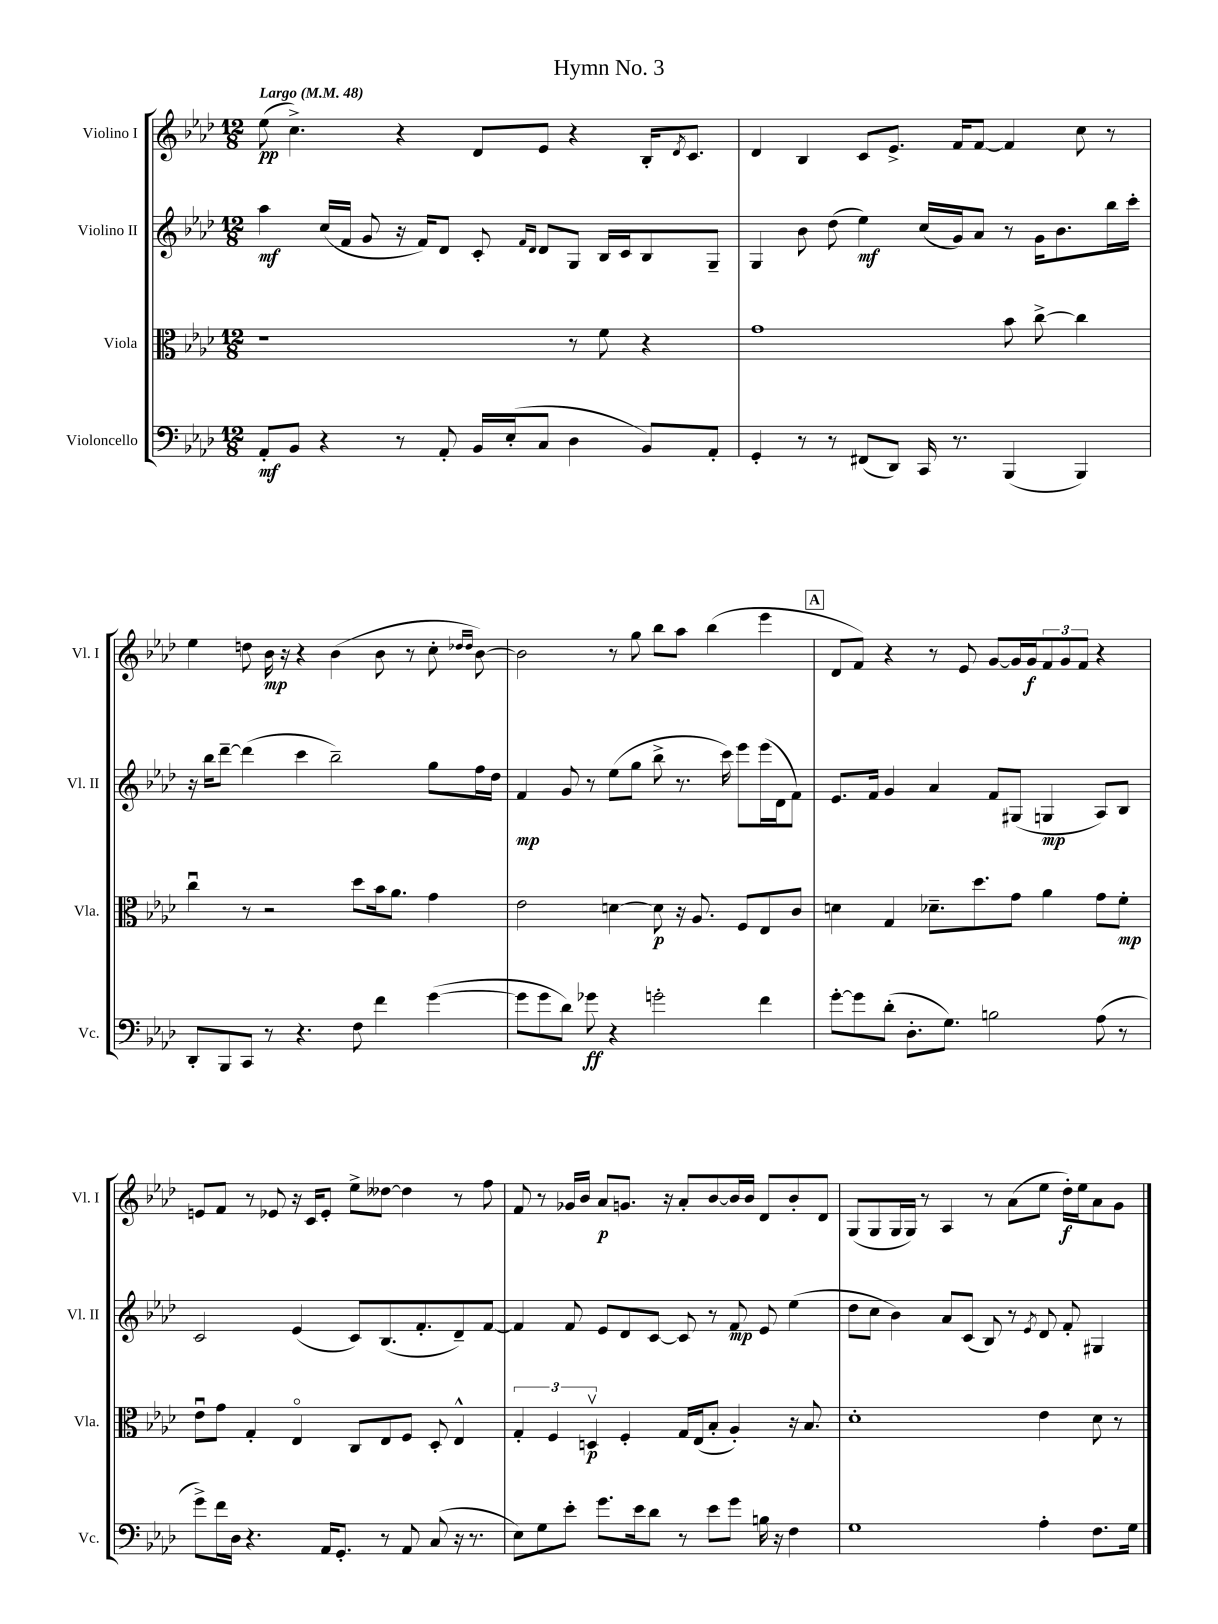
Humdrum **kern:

**kern	**kern	**kern	**kern
*staff4	*staff3	*staff2	*staff1
*clefF4	*clefC3	*clefG2	*clefG2
*k[b-e-a-d-]	*k[b-e-a-d-]	*k[b-e-a-d-]	*k[b-e-a-d-]
*M12/8	*M12/8	*M12/8	*M12/8
*MM48	*MM48	*MM48	*MM48
8AA-'	1r	4aa-	(8ee-
8BB-	.	.	4.cc^)
4r	.	(16cc	.
.	.	16f	.
.	.	8g	.
8r	.	16r	4r
.	.	16f)	.
8AA-'	.	8d-	.
16BB-	.	8c'	8d-
(16E-'	.	.	.
.	.	16qqf	.
.	.	16qqd-	.
8C	.	8d-	8e-
4D-	8r	8G	4r
.	8f	16B-	.
.	.	16c	.
8BB-)	4r	8B-	16B-'
.	.	.	8qd-
.	.	.	8.c
8AA-'	.	8G~	.
=	=	=	=
4GG'	1g	4G	4d-
8r	.	8b-	4B-
8r	.	(8dd-	.
(8FF#	.	4ee-)	8c
8DD-)	.	.	8.e-^
16CC	.	(16cc	.
8.r	.	16g)	16f
.	.	8a-	[8f
(4BBB-	8b-	8r	4f]
.	[8cc^	16g	.
.	.	8.b-	.
4BBB-)	4cc]	.	8cc
.	.	16bb-	8r
.	.	16ccc'	.
=	=	=	=
8DD-'	4ccu	16r	4ee-
.	.	16bb-	.
8BBB-	.	[8ddd-~	.
8CC	8r	(4ddd-]	8dd
8r	2r	.	16b-
.	.	.	16r
4.r	.	4ccc	4r
.	.	2bb-~)	(4b-
8F	8dd-	.	.
4f	16b-	.	8b-
.	8.a-	.	.
.	.	.	8r
([4g	4g	8gg	8cc'
.	.	.	16qqdd-
.	.	.	16qqdd-
.	.	16ff	[8b-)
.	.	16dd-	.
=	=	=	=
8g]	2e-	4f	2b-]
8g	.	.	.
8d-)	.	8g	.
8g-	.	8r	.
4r	[4d	(8ee-	8r
.	.	8gg	8gg
2g'	8d]	8bb-^	8bb-
.	16r	8.r	8aa-
.	8.A-	.	.
.	.	.	(4bb-
.	.	16ccc)	.
.	8F	8eee-	.
4f	8E-	(16eee-	4eee-
.	.	16d-	.
.	8c	8f)	.
=	=	=	=
[8g'	4d	8.e-	8d-
8g]	.	.	8f)
.	.	16f	.
(8d-'	4G	4g	4r
8.D-'	.	.	.
.	8.d-~	4a-	8r
8.G)	.	.	.
.	.	.	8e-
.	8.dd-	.	.
2B	.	8f	[8g
.	8g	(8G#	16g]
.	.	.	16g
.	4a-	4G	12f
.	.	.	12g
.	.	.	12f
(8A-	8g	8A-)	4r
8r	8f'	8B-	.
=	=	=	=
8g^)	8e-u	2c	8e
16f	8g	.	8f
16D-	.	.	.
4.r	4G'	.	8r
.	.	.	8e-
.	4E-o	(4e-	16r
.	.	.	16c
16AA-	.	.	8e-'
8.GG'	.	.	.
.	8C	8c)	8ee-^
8r	8E-	(8.B-	[8dd--
8AA-	8F	.	4dd--]
.	.	8.f'	.
(8C	8D-'	.	.
16r	4E-^^	8d-~)	8r
8.r	.	.	.
.	.	[8f	8ff
=	=	=	=
8E-)	6G'	4f]	8f
8G	.	.	8r
.	6F	.	.
8e-'	.	8f	16g-
.	.	.	16b-
.	6Dv	.	.
8.g	.	8e-	8a-
.	4F'	8d-	8.g
16e-	.	.	.
8d-	.	[8c	.
.	.	.	16r
8r	16G	8c]	8a-'
.	(16E-	.	.
8e-	8B-'	8r	[8b-
8g	4A-')	8f	16b-]
.	.	.	16b-
16B	.	8e-	8d-
16r	.	.	.
4F	16r	(4ee-	8b-'
.	8.B-	.	.
.	.	.	8d-
=	=	=	=
1G	1d-'	8dd-	(8G
.	.	8cc	8G
.	.	4b-)	16G
.	.	.	16G)
.	.	.	8r
.	.	8a-	4A-
.	.	(8c	.
.	.	8B-)	8r
.	.	8r	(8a-
.	.	8qe-	.
4A-'	4e-	8d-	8ee-
.	.	8f'	16dd-')
.	.	.	16ee-
8.F	8d-	4G#	8a-
.	8r	.	8g
16G	.	.	.
==	==	==	==
*-	*-	*-	*-
